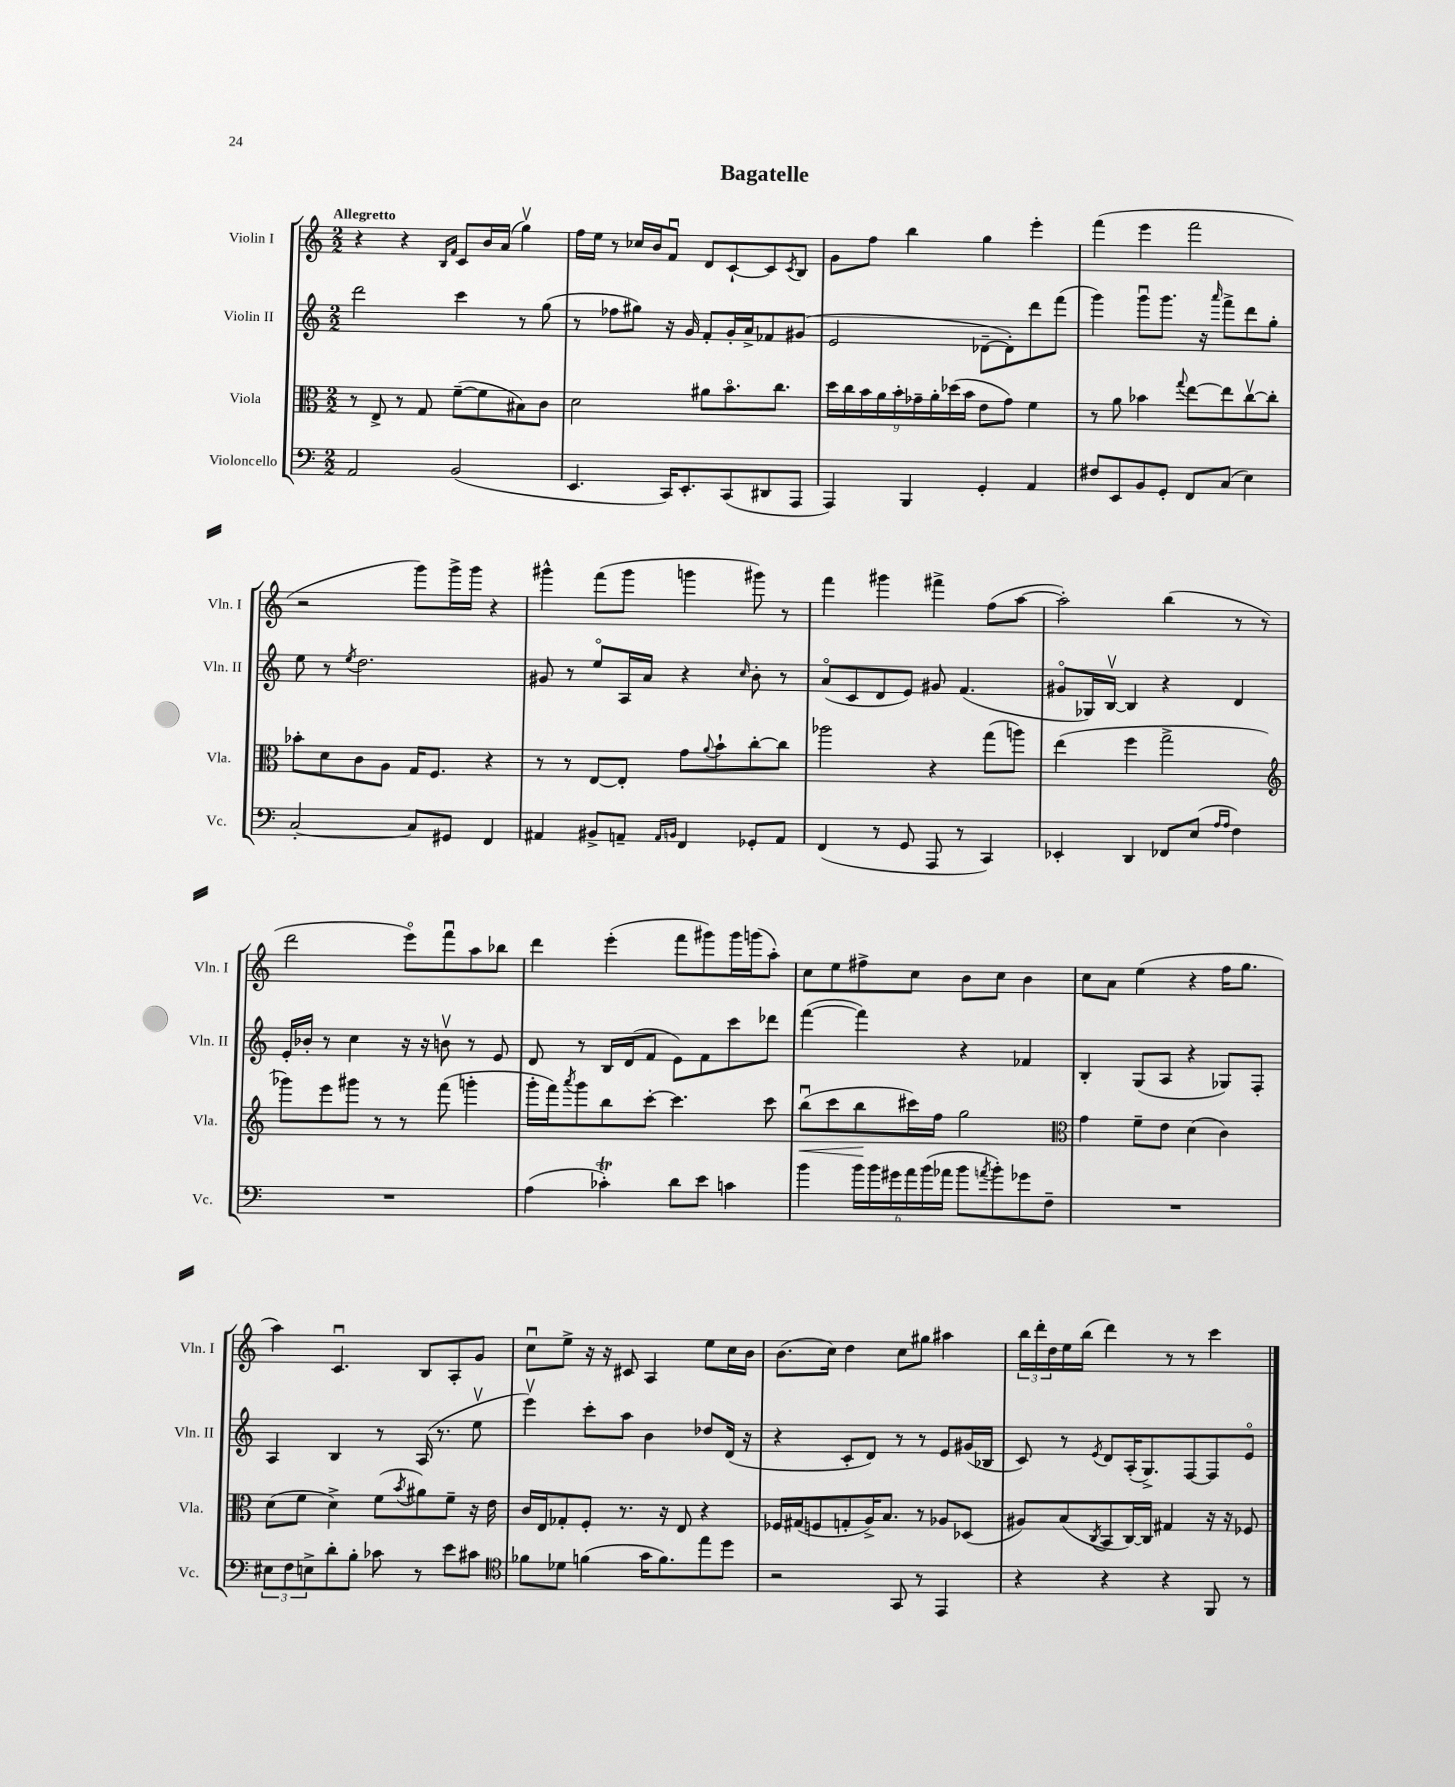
\header { title = "Bagatelle" }
<<
\new StaffGroup <<
\new Staff = "s0" \with { instrumentName = "Violin I" shortInstrumentName = "Vln. I" } {
    \clef treble \key c \major \numericTimeSignature \time 2/2 \tempo "Allegretto"
    r4 r4 \grace { b16 f'16 } c'8 b'16 a'16( g''4\upbow) |
    f''16 e''16 r8 ces''16 b'16 f'8\downbow d'8 c'8~-! c'8 \acciaccatura { c'8 } b8 |
    g'8 f''8 b''4 g''4 e'''4-. |
    f'''4( e'''4 f'''2 |
    r2 g'''8) g'''16-> g'''16 r4 |
    gis'''4-^ f'''8( gis'''8 g'''4 gis'''8) r8 |
    f'''4 gis'''4 fis'''4-> f''8( a''8~ |
    a''2-.) b''4( r8 r8 |
    d'''2 e'''8\flageolet) f'''8\downbow a''8 bes''8 |
    d'''4 e'''4-.( f'''8 gis'''8) gis'''16 g'''16( a''8-.) |
    c''8 e''8 fis''8-> c''8 b'8 c''8 b'4 |
    c''8 a'8 e''4( r4 f''16 g''8. |
    a''4) c'4.\downbow b8 a8-. g'8 |
    c''8\downbow e''8-> r16 r16 cis'8 a4 e''8 c''16 b'16 |
    b'8.( c''16) d''4 c''8 gis''8 ais''4 |
    \tuplet 3/2 { b''16 d'''16-. d''16 } e''16 b''16( d'''4) r8 r8 c'''4 \bar "|." |
}
\new Staff = "s1" \with { instrumentName = "Violin II" shortInstrumentName = "Vln. II" } {
    \clef treble \key c \major \numericTimeSignature \time 2/2
    d'''2 c'''4 r8 g''8( |
    r8 fes''8 gis''8) r16 g'16 f'8-. g'16-. a'16-> fes'8 gis'8( |
    e'2 des'8~-- des'8-.) d'''8 f'''8( |
    g'''4) g'''8\downbow g'''8. r16 \grace { a'''16 } f'''8-> d'''8 g''8-. |
    e''8 r8 \acciaccatura { e''8 } d''2. |
    gis'8 r8 e''8\flageolet a16 a'16 r4 \grace { c''16 } b'8-. r8 |
    a'8\flageolet( c'8 d'8 e'8) gis'8 f'4.( |
    gis'8\flageolet ges16) b16~\upbow b4 r4 d'4 |
    e'16-. bes'16-. r8 c''4 r16 r16 b'8\upbow r8 e'8 |
    d'8 r8 b16 d'16( f'8 e'8) f'8 c'''8 des'''8 |
    f'''4~( f'''4) r4 fes'4 |
    b4-. g8( a8 r4 ges8) f8-. |
    a4 b4 r8 a16( r8. e''8\upbow |
    e'''4\upbow) c'''8-. a''8 b'4 des''8 d'16( r16 |
    r4 c'8-. d'8) r8 r8 e'8 gis'16( bes16 |
    c'8) r8 \acciaccatura { e'8 } d'8 a16-.( g8.->) f8~ f8 e'8\flageolet \bar "|." |
}
\new Staff = "s2" \with { instrumentName = "Viola" shortInstrumentName = "Vla." } {
    \clef alto \key c \major \numericTimeSignature \time 2/2
    r8 e8-> r8 g8 f'8~--( f'8 bis8) c'8 |
    d'2 ais'8 b'8.\flageolet c''8. |
    \tuplet 9/8 { d''16 c''16 b'16 a'16 b'16-. ges'16-- a'16-. des''16( b'16 } e'8 ges'8) f'4 |
    r8 a'8 bes'4 \appoggiatura { g''8 } e''8~ e''8 c''8~\upbow c''8-. |
    bes'8-. d'8 c'8 a8 g16 f8. r4 |
    r8 r8 e8~ e8-. g'8 \appoggiatura { a'8 } b'8-! c''8~-. c''8 |
    aes''2 r4 g''8( a''8) |
    e''4( f''4 g''2-> |
    \clef treble ges'''8) e'''8 gis'''8 r8 r8 f'''8( g'''4-. |
    g'''16-. f'''16) \acciaccatura { a'''8 } g'''8 b''8 c'''8~-. c'''4. c'''8 |
    b''8\downbow\<( c'''8 b''8\! cis'''16) f''16 g''2 |
    \clef alto g'4 f'8-- e'8 d'4( c'4) |
    d'8( f'8 d'4->) f'8( \acciaccatura { b'8 } ais'8) f'8-- r16 e'16 |
    c'16 e16 ges8-. f8-. r8. r16 e8 r4 |
    fes16 gis16( f8 g8-. a16->) b8. r8 aes8 des8( |
    ais8) b8( \acciaccatura { c8 } b,8 c16~) c16 gis4 r16 r16 fes8 \bar "|." |
}
\new Staff = "s3" \with { instrumentName = "Violoncello" shortInstrumentName = "Vc." } {
    \clef bass \key c \major \numericTimeSignature \time 2/2
    a,2 b,2( |
    e,4. c,16) e,8.-. c,8( dis,8 a,,8 |
    a,,4) b,,4 g,4-. a,4 |
    fis8 e,8 b,8 g,8-. f,8 c8( e4) |
    c2~-. c8 gis,8 f,4 |
    ais,4 bis,8-> a,8-- \grace { a,16 b,16 } f,4 ges,8-. a,8 |
    f,4( r8 g,8 a,,8 r8 c,4) |
    ees,4-. d,4 fes,8 e8( \grace { a16 a16 } f4) |
    R1 |
    a4( ces'4-.\trill) d'8 e'8 c'4 |
    b'4 \tuplet 6/4 { b'16 b'16 gis'16 a'16 b'16( aes'16 } b'8 \acciaccatura { a'8 } b'8-.) ges'8 f8-- |
    R1 |
    \tuplet 3/2 { eis8 f8 e8-> } d'8-. b8-. ces'8 r8 e'8 cis'8 |
    \clef tenor fes'8 des'8 f'4( g'16 f'8.) e''8 d''8 |
    r2 g,8 r8 e,4 |
    r4 r4 r4 f,8 r8 \bar "|." |
}
>>
>>
\layout { \context { \Score \remove "Bar_number_engraver" } }
